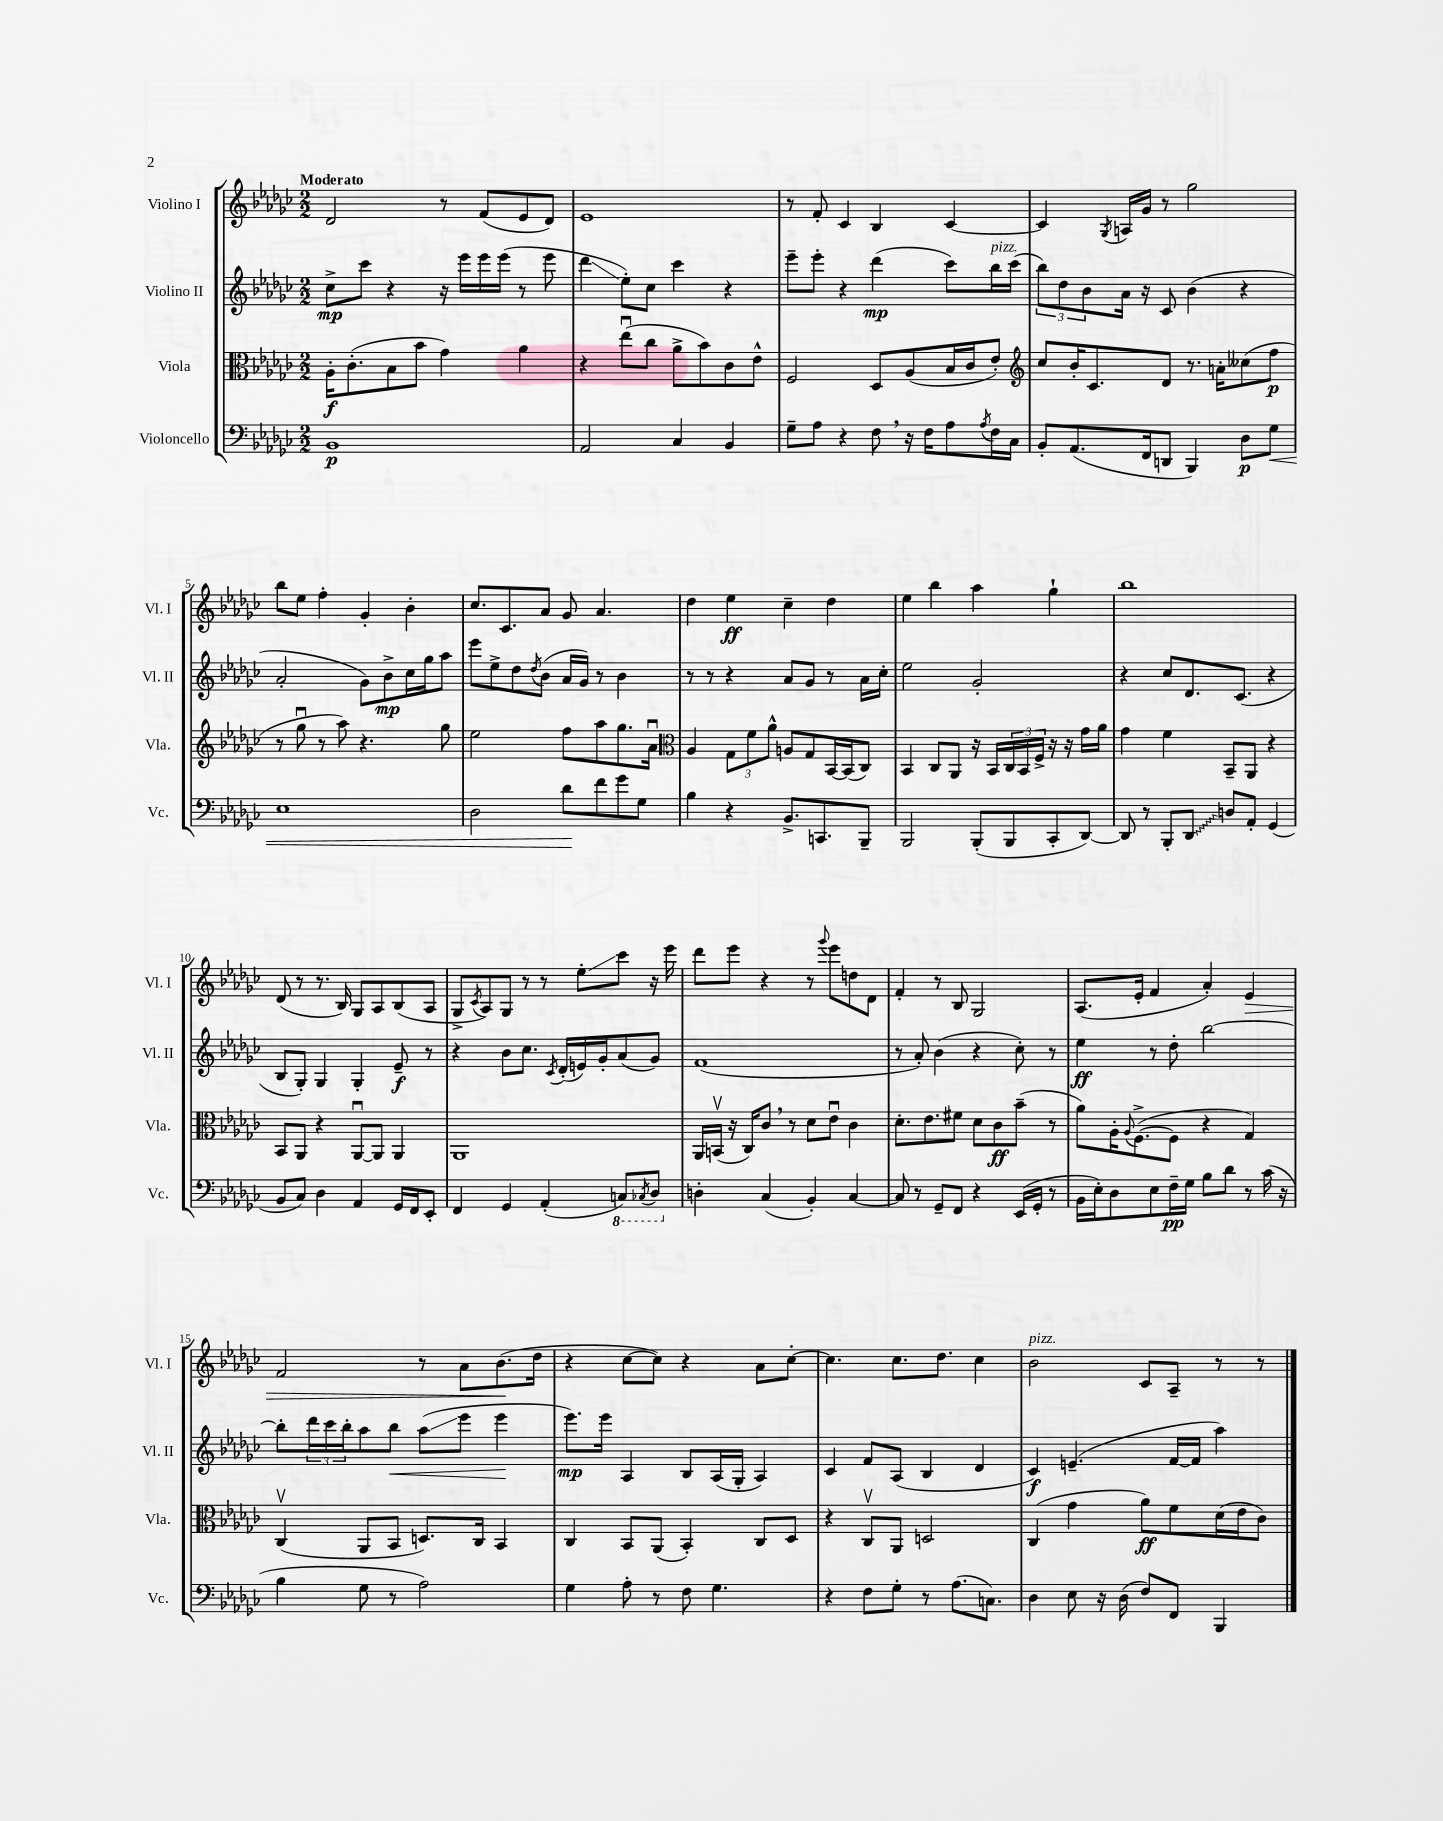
<<
\new StaffGroup <<
\new Staff = "s0" \with { instrumentName = "Violino I" shortInstrumentName = "Vl. I" } {
    \clef treble \key ges \major \numericTimeSignature \time 2/2 \tempo "Moderato"
    des'2 r8 f'8( ees'8 des'8) |
    ees'1 |
    r8 f'8-. ces'4 bes4 ces'4~ |
    ces'4 \acciaccatura { ges8 } a16 ges'16 r8 ges''2 |
    bes''8 ees''8 f''4-. ges'4-. bes'4-. |
    ces''8. ces'8. aes'8 ges'8 aes'4. |
    des''4 ees''4\ff ces''4-- des''4 |
    ees''4 bes''4 aes''4 ges''4-! |
    bes''1 |
    des'8( r8 r8. bes16) ges8 aes8 bes8( aes8 |
    ges8-> \acciaccatura { ces'8 } aes8) ges8 r8 r8 ees''8-.\glissando ces'''8 r16 ees'''16 |
    des'''8 ees'''8 r4 r8 \appoggiatura { ges'''8 } ees'''8 d''8 des'8 |
    f'4-. r8 bes8 ges2 |
    aes8.( ees'16-. f'4 aes'4-.) ees'4\> |
    f'2 r8 aes'8 bes'8.\!( des''16 |
    r4 ces''8~ ces''8) r4 aes'8 ces''8~-. |
    ces''4. ces''8. des''8. ces''4 |
    bes'2^\markup { \italic "pizz." } ces'8 aes8-- r8 r8 \bar "|." |
}
\new Staff = "s1" \with { instrumentName = "Violino II" shortInstrumentName = "Vl. II" } {
    \clef treble \key ges \major \numericTimeSignature \time 2/2
    ces''8->\mp ces'''8 r4 r16 ees'''16 ees'''16 ees'''16( r8 ees'''8 |
    des'''4\glissando ees''8-.) ces''8 ces'''4 r4 |
    ees'''8-- ees'''8-. r4 des'''4\mp( ces'''8) bes''16^\markup { \italic "pizz." } ces'''16( |
    \tuplet 3/2 { bes''8) des''8 bes'8 } aes'16 r16 ces'8 bes'4( r4 |
    aes'2-. ges'8) bes'8->\mp ces''16 ges''16 aes''8 |
    ees'''8 ees''8-> des''8 \acciaccatura { des''8 } bes'8( aes'16 ges'16) r8 bes'4 |
    r8 r8 r4 aes'8 ges'8 r8 aes'16 ces''16-. |
    ees''2 ges'2-. |
    r4 ces''8 des'8. ces'8.( r4 |
    bes8 ges8-.) ges4 ges4-. ees'8--\f r8 |
    r4 bes'8 ces''8. \acciaccatura { ces'8 } des'16-.( e'16) ges'16-. aes'8( ges'8) |
    f'1( |
    r8 aes'8-.) bes'4( r4 ces''8-.) r8 |
    ees''4\ff r8 des''8-. bes''2~ |
    bes''8-. \tuplet 3/2 { des'''16 ces'''16 bes''16-. } aes''8 bes''8\< aes''8\glissando( ees'''8 ees'''4\! |
    ees'''8.\mp) ees'''16 aes4 bes8 aes16( ges16-. aes4) |
    ces'4 f'8 aes8( bes4 des'4 |
    ces'4\f) e'4.--( f'16~ f'16 aes''4) \bar "|." |
}
\new Staff = "s2" \with { instrumentName = "Viola" shortInstrumentName = "Vla." } {
    \clef alto \key ges \major \numericTimeSignature \time 2/2
    aes16-.\f ces'8.-.( bes8 bes'8 ges'4) aes'4 |
    r4 ees''8\downbow( ces''8 aes'8-> bes'8) ces'8 ees'8-^ |
    f2 des8 aes8( bes16 ces'16 ees'8-.) |
    \clef treble ces''8 bes'16-. ces'8. des'8 r8. a'16-. ceses''8( f''8\p |
    r8 ges''8\downbow r8 aes''8) r4. ges''8 |
    ees''2 f''8 aes''8 ges''8. aes'16\downbow |
    \clef alto aes4 \tuplet 3/2 { ges8 f'8 aes'8-^ } a8 ges8 bes,16~ bes,16( ces8) |
    bes,4 ces8 aes,8 r16 bes,16 \tuplet 3/2 { ces16 bes,16 f16-> } r16 r16 ges'16 aes'16 |
    ges'4 f'4 bes,8-- aes,8 r4 |
    bes,8 aes,8 r4 aes,8~\downbow aes,8 aes,4 |
    aes,1 |
    aes,16 b,16\upbow( r16 ces16) ces'8 \breathe r8 des'8 ees'8\downbow ces'4 |
    des'8.-. ees'8. fis'8 des'8 ces'8\ff bes'8--( r8 |
    aes'8) aes16-. \appoggiatura { aes8 } f8.~->( f8 r4 ges4) |
    ces4\upbow( aes,8 bes,8 d8.) ces16 bes,4 |
    ces4 bes,8 aes,8( bes,4-.) ces8 des8 |
    r4 ces8\upbow aes,8 d2 |
    ces4( ges'4 aes'8\ff) f'8 des'16( ees'16 ces'8) \bar "|." |
}
\new Staff = "s3" \with { instrumentName = "Violoncello" shortInstrumentName = "Vc." } {
    \clef bass \key ges \major \numericTimeSignature \time 2/2
    bes,1\p |
    aes,2 ces4 bes,4 |
    ges8-- aes8 r4 f8 \breathe r16 f16 aes8 \acciaccatura { aes8 } f16 ces16 |
    bes,8-. aes,8.( f,16 d,8 bes,,4) des8\p ges8\< |
    ees1 |
    des2 des'8\! f'8 ges'8 ges8 |
    bes4 r4 bes,8.-> c,8. bes,,8-- |
    bes,,2 bes,,8-.( bes,,8 ces,8-. des,8~) |
    des,8 r8 bes,,8-. \once \override Glissando.style = #'zigzag des,8\glissando d8 aes,8-. ges,4( |
    bes,8 ces8) des4 aes,4 ges,16 f,16 ees,8-. |
    f,4 ges,4 aes,4-.( \ottava #-1 c,8) \acciaccatura { ces,8 } des,8 \ottava #0 |
    d4-. ces4( bes,4-.) ces4~ |
    ces8 r8 ges,8-- f,8 r4 ees,16( ges,16-. r8 |
    bes,16 ees16-.) des8 ees8 f16--\pp ges16 bes8 des'8 r8 ces'16( r16 |
    bes4 ges8 r8 aes2) |
    ges4 aes8-. r8 f8 ges4. |
    r4 f8 ges8-. r8 aes8.( c8.) |
    des4 ees8 r16 des16( f8) f,8 bes,,4 \bar "|." |
}
>>
>>
